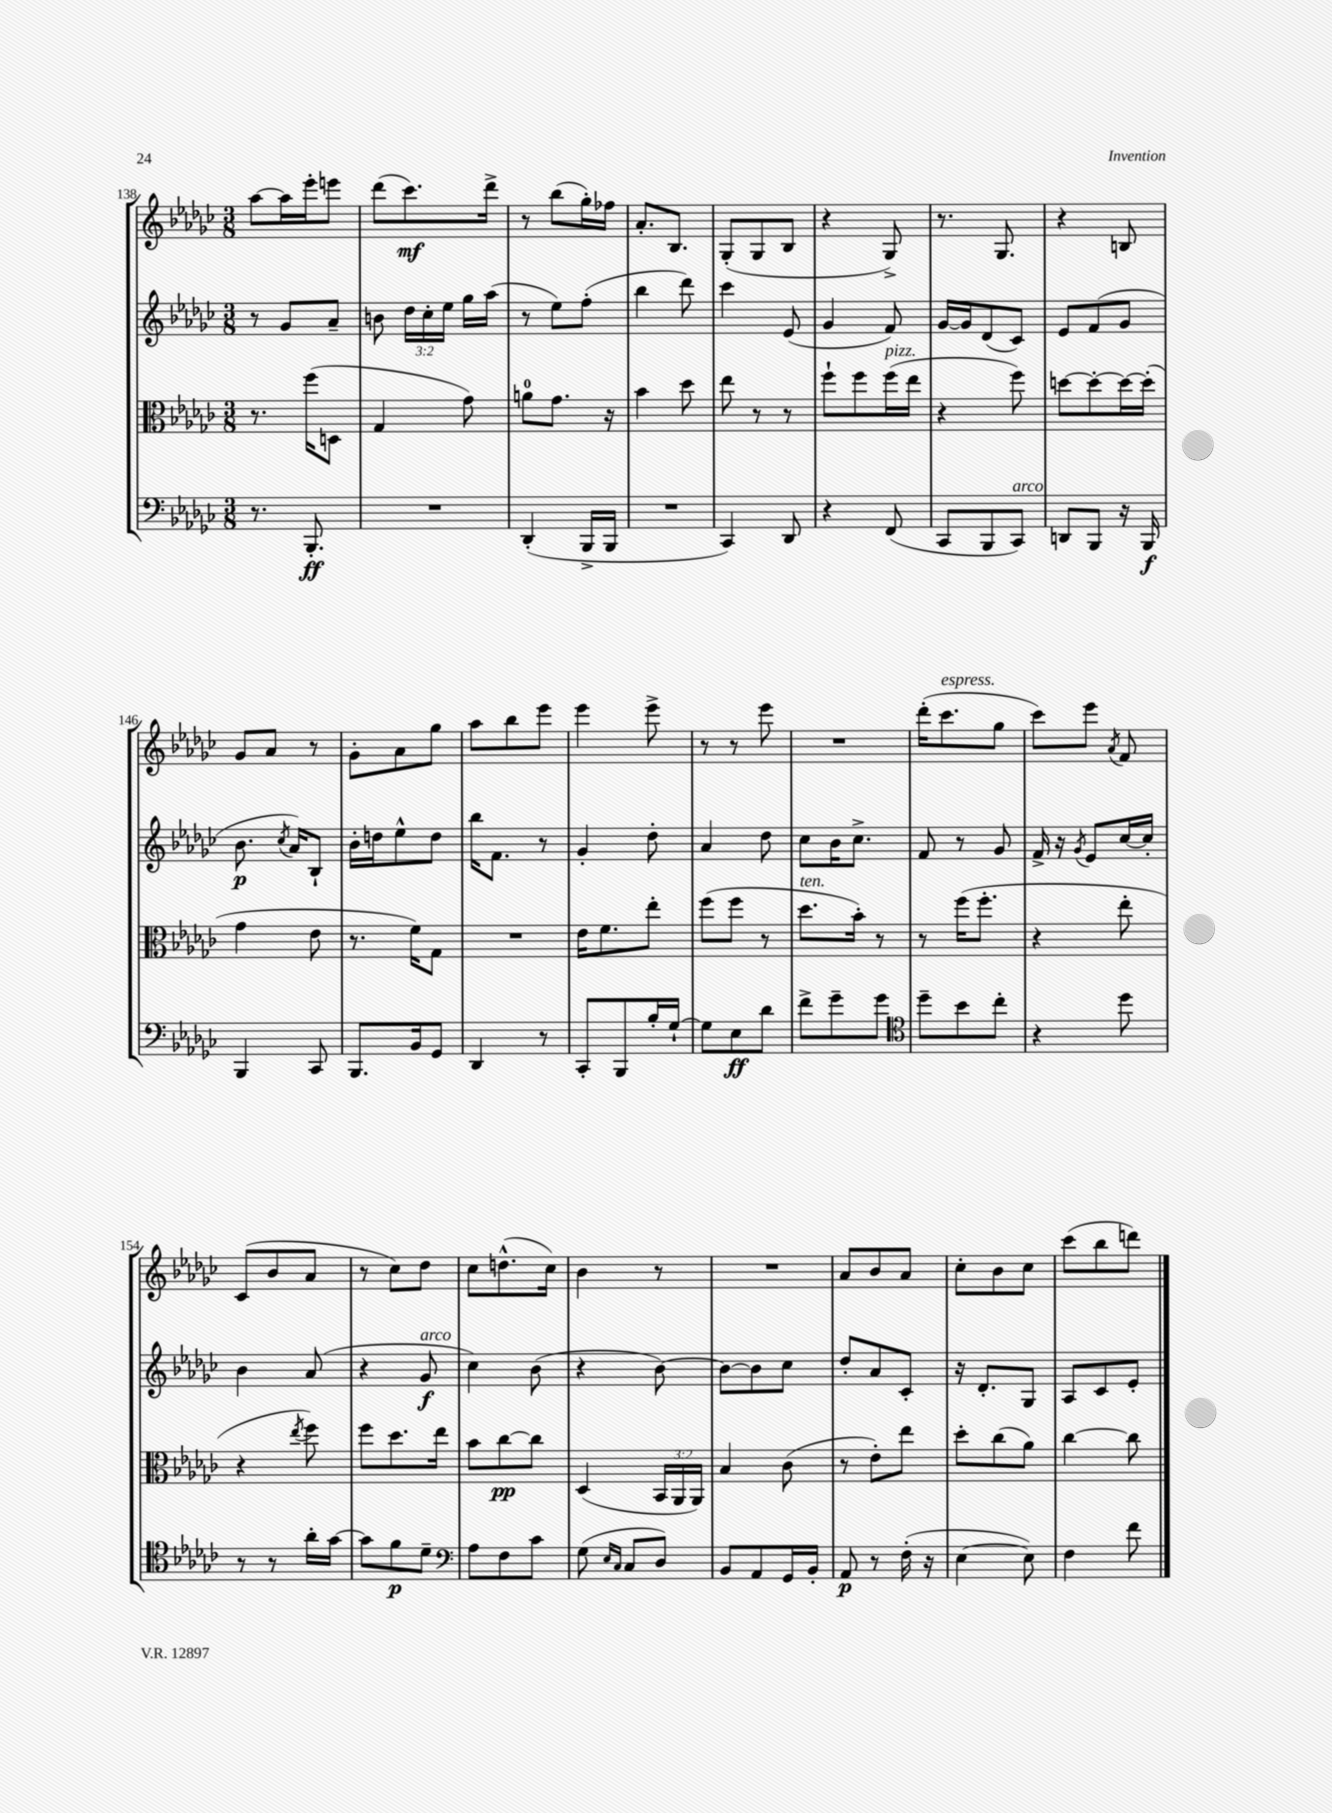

**kern	**dynam	**kern	**dynam	**kern	**dynam	**kern	**dynam
*part4	*part4	*part3	*part3	*part2	*part2	*part1	*part1
*staff4	*staff4	*staff3	*staff3	*staff2	*staff2	*staff1	*staff1
*clefF4	*	*clefC3	*	*clefG2	*	*clefG2	*
*k[b-e-a-d-g-c-]	*	*k[b-e-a-d-g-c-]	*	*k[b-e-a-d-g-c-]	*	*k[b-e-a-d-g-c-]	*
*M3/8	*	*M3/8	*	*M3/8	*	*M3/8	*
=138	=138	=138	=138	=138	=138	=138	=138
8.r	.	8.r	.	8r	.	[8aa-\L	.
.	.	.	.	8g-/L	.	16aa-\L]	.
8.BBB-'/	ff	(16ff\KL	.	.	.	16eee-'\J	.
.	.	8Dn\J	.	8a-~/J	.	8eeen\J	.
=139	=139	=139	=139	=139	=139	=139	=139
4.r	.	4G-/	.	8bn\	.	(8ddd-\L	.
.	.	.	.	24dd-\LL	.	8.ccc-\)	mf
.	.	.	.	24cc-'\	.	.	.
.	.	.	.	24ee-\JJ	.	.	.
.	.	8g-\)	.	16gg-\LL	.	.	.
.	.	.	.	(16aa-\JJ	.	16ddd-^\Jk	.
=140	=140	=140	=140	=140	=140	=140	=140
(4DD-'/	.	8an\L	.	8r	.	8r	.
.	.	8.g-\J	.	8ee-\L)	.	(8bb-\L	.
16BBB-^/LL	.	.	.	(8ff'\J	.	16gg-'\L)	.
16BBB-/JJ	.	16r	.	.	.	16ff-X\JJ	.
=141	=141	=141	=141	=141	=141	=141	=141
4.r	.	4b-\	.	4bb-\	.	8.a-'/L	.
.	.	.	.	.	.	8.B-/J	.
.	.	8dd-\	.	8ddd-\)	.	.	.
=142	=142	=142	=142	=142	=142	=142	=142
4CC-/)	.	8ee-\	.	4ccc-\	.	(8G-'/L	.
.	.	8r	.	.	.	8G-/	.
8DD-/	.	8r	.	(8e-/	.	8B-/J	.
=143	=143	=143	=143	=143	=143	=143	=143
4r	.	8ff`\L	.	4g-/	.	4r	.
.	.	8ff\	.	.	.	.	.
!	!	!LO:TX:a:i:t=pizz.	!	!	!	!	!
(8FF/	.	(16ff\L	.	8f/)	.	8G-^/)	.
.	.	16ee-\JJ	.	.	.	.	.
=144	=144	=144	=144	=144	=144	=144	=144
8CC-/L	.	4r	.	[16g-/LL	.	8.r	.
.	.	.	.	16g-/J]	.	.	.
8BBB-/	.	.	.	(8d-/	.	.	.
.	.	.	.	.	.	8.G-/	.
!LO:TX:a:i:t=arco	!	!	!	!	!	!	!
8CC-/J)	.	8ff\)	.	8c-/J)	.	.	.
=145	=145	=145	=145	=145	=145	=145	=145
8DDn/L	.	[8ddn\L	.	8e-/L	.	4r	.
8BBB-/J	.	8dd'\_	.	(8f/	.	.	.
16r	.	16dd\L_	.	8g-/J	.	8Bn/	.
16BBB-/	f	(16dd'\JJ]	.	.	.	.	.
!!LO:LB:g=z
=146	=146	=146	=146	=146	=146	=146	=146
4BBB-/	.	4g-\	.	8.b-\	p	8g-/L	.
.	.	.	.	.	.	8a-/J	.
.	.	.	.	8qcc-/	.	.	.
.	.	.	.	16a-/KL)	.	.	.
8CC-/	.	8e-\	.	8B-`/J	.	8r	.
=147	=147	=147	=147	=147	=147	=147	=147
8.BBB-/L	.	8.r	.	16b-'\LL	.	8g-'\L	.
.	.	.	.	16ddn\J	.	.	.
.	.	.	.	8ee-^^\	.	8a-\	.
16BB-/k	.	16f\KL)	.	.	.	.	.
8GG-/J	.	8G-\J	.	8dd\J	.	8gg-\J	.
=148	=148	=148	=148	=148	=148	=148	=148
4DD-/	.	4.r	.	16bb-\KL	.	8aa-\L	.
.	.	.	.	8.f\J	.	.	.
.	.	.	.	.	.	8bb-\	.
8r	.	.	.	8r	.	8eee-\J	.
=149	=149	=149	=149	=149	=149	=149	=149
8CC-'/L	.	16e-\KL	.	4g-'/	.	4eee-\	.
.	.	8.f\	.	.	.	.	.
8BBB-/	.	.	.	.	.	.	.
16B-'/L	.	8ee-'\J	.	8dd-'\	.	8eee-^\	.
[16G-`/JJ	.	.	.	.	.	.	.
=150	=150	=150	=150	=150	=150	=150	=150
8G-\L]	.	(8ff\L	.	4a-/	.	8r	.
8E-\	ff	8ff\J	.	.	.	8r	.
8d-\J	.	8r	.	8dd-\	.	8eee-\	.
=151	=151	=151	=151	=151	=151	=151	=151
!	!	!LO:TX:a:i:t=ten.	!	!	!	!	!
8f^\L	.	8.dd-\L	.	8cc-\L	.	4.r	.
8g-~\	.	.	.	16b-\K	.	.	.
.	.	16b-'\Jk)	.	8.cc-^\J	.	.	.
8g-\J	.	8r	.	.	.	.	.
=152	=152	=152	=152	=152	=152	=152	=152
*clefC4	*	*	*	*	*	*	*
8dd-~\L	.	8r	.	8f/	.	(16ddd-'\KL	.
!	!	!	!	!	!	!LO:TX:a:i:t=espress.	!
.	.	.	.	.	.	8.ccc-\	.
8b-\	.	(16ff\KL	.	8r	.	.	.
.	.	8.ff'\J	.	.	.	.	.
8cc-'\J	.	.	.	8g-/	.	8gg-\J	.
=153	=153	=153	=153	=153	=153	=153	=153
4r	.	4r	.	16f^/	.	8ccc-\L)	.
.	.	.	.	16r	.	.	.
.	.	.	.	8qg-/	.	.	.
.	.	.	.	8e-/L	.	8eee-\J	.
.	.	.	.	.	.	8qa-/	.
8dd-\	.	8ee-'\	.	[16cc-/L	.	8f/	.
.	.	.	.	16cc-'/JJ]	.	.	.
!!LO:LB:g=z
=154	=154	=154	=154	=154	=154	=154	=154
8r	.	4r	.	4b-\	.	(8c-/L	.
8r	.	.	.	.	.	8b-/	.
.	.	8qee-/	.	.	.	.	.
16a-'\LL	.	8ff\)	.	(8a-/	.	8a-/J	.
[16g-\JJ	.	.	.	.	.	.	.
=155	=155	=155	=155	=155	=155	=155	=155
8g-\L]	.	8ff\L	.	4r	.	8r	.
8f\	p	8.dd-\	.	.	.	8cc-\L)	.
!	!	!	!	!LO:TX:a:i:t=arco	!	!	!
8d-~\J	.	.	.	8g-/	f	8dd-\J	.
.	.	16ee-\Jk	.	.	.	.	.
=156	=156	=156	=156	=156	=156	=156	=156
*clefF4	*	*	*	*	*	*	*
8A-\L	.	8b-\L	.	4cc-\)	.	8cc-\L	.
8F\	.	[8cc-\	pp	.	.	(8.ddn^^\	.
8c-\J	.	8cc-\J]	.	(8b-\	.	.	.
.	.	.	.	.	.	16cc-\Jk)	.
=157	=157	=157	=157	=157	=157	=157	=157
(8G-\	.	(4D-/	.	4r	.	4b-\	.
16qqE-/LL	.	.	.	.	.	.	.
16qqC-/JJ	.	.	.	.	.	.	.
8C-/L	.	.	.	.	.	.	.
8D-/J)	.	24BB-/LL	.	[8b-\)	.	8r	.
.	.	24AA-/	.	.	.	.	.
.	.	24AA-/JJ)	.	.	.	.	.
=158	=158	=158	=158	=158	=158	=158	=158
8BB-/L	.	4B-/	.	8b-\L_	.	4.r	.
8AA-/	.	.	.	8b-\]	.	.	.
16GG-/L	.	(8c-\	.	8cc-\J	.	.	.
16BB-'/JJ	.	.	.	.	.	.	.
=159	=159	=159	=159	=159	=159	=159	=159
8AA-/	p	8r	.	8dd-'/L	.	8a-/L	.
8r	.	8e-'\L)	.	8a-/	.	8b-/	.
(16F'\	.	8ee-\J	.	8c-'/J	.	8a-/J	.
16r	.	.	.	.	.	.	.
=160	=160	=160	=160	=160	=160	=160	=160
[4E-\	.	8dd-'\L	.	16r	.	8cc-'\L	.
.	.	.	.	8.d-'/L	.	.	.
.	.	(8cc-\	.	.	.	8b-\	.
8E-\])	.	8a-\J)	.	8G-/J	.	8cc-\J	.
=161	=161	=161	=161	=161	=161	=161	=161
4F\	.	[4cc-\	.	8A-/L	.	(8ccc-\L	.
.	.	.	.	8c-/	.	8bb-\	.
8f\	.	8cc-\]	.	8e-'/J	.	8dddn\J)	.
==	==	==	==	==	==	==	==
*-	*-	*-	*-	*-	*-	*-	*-
